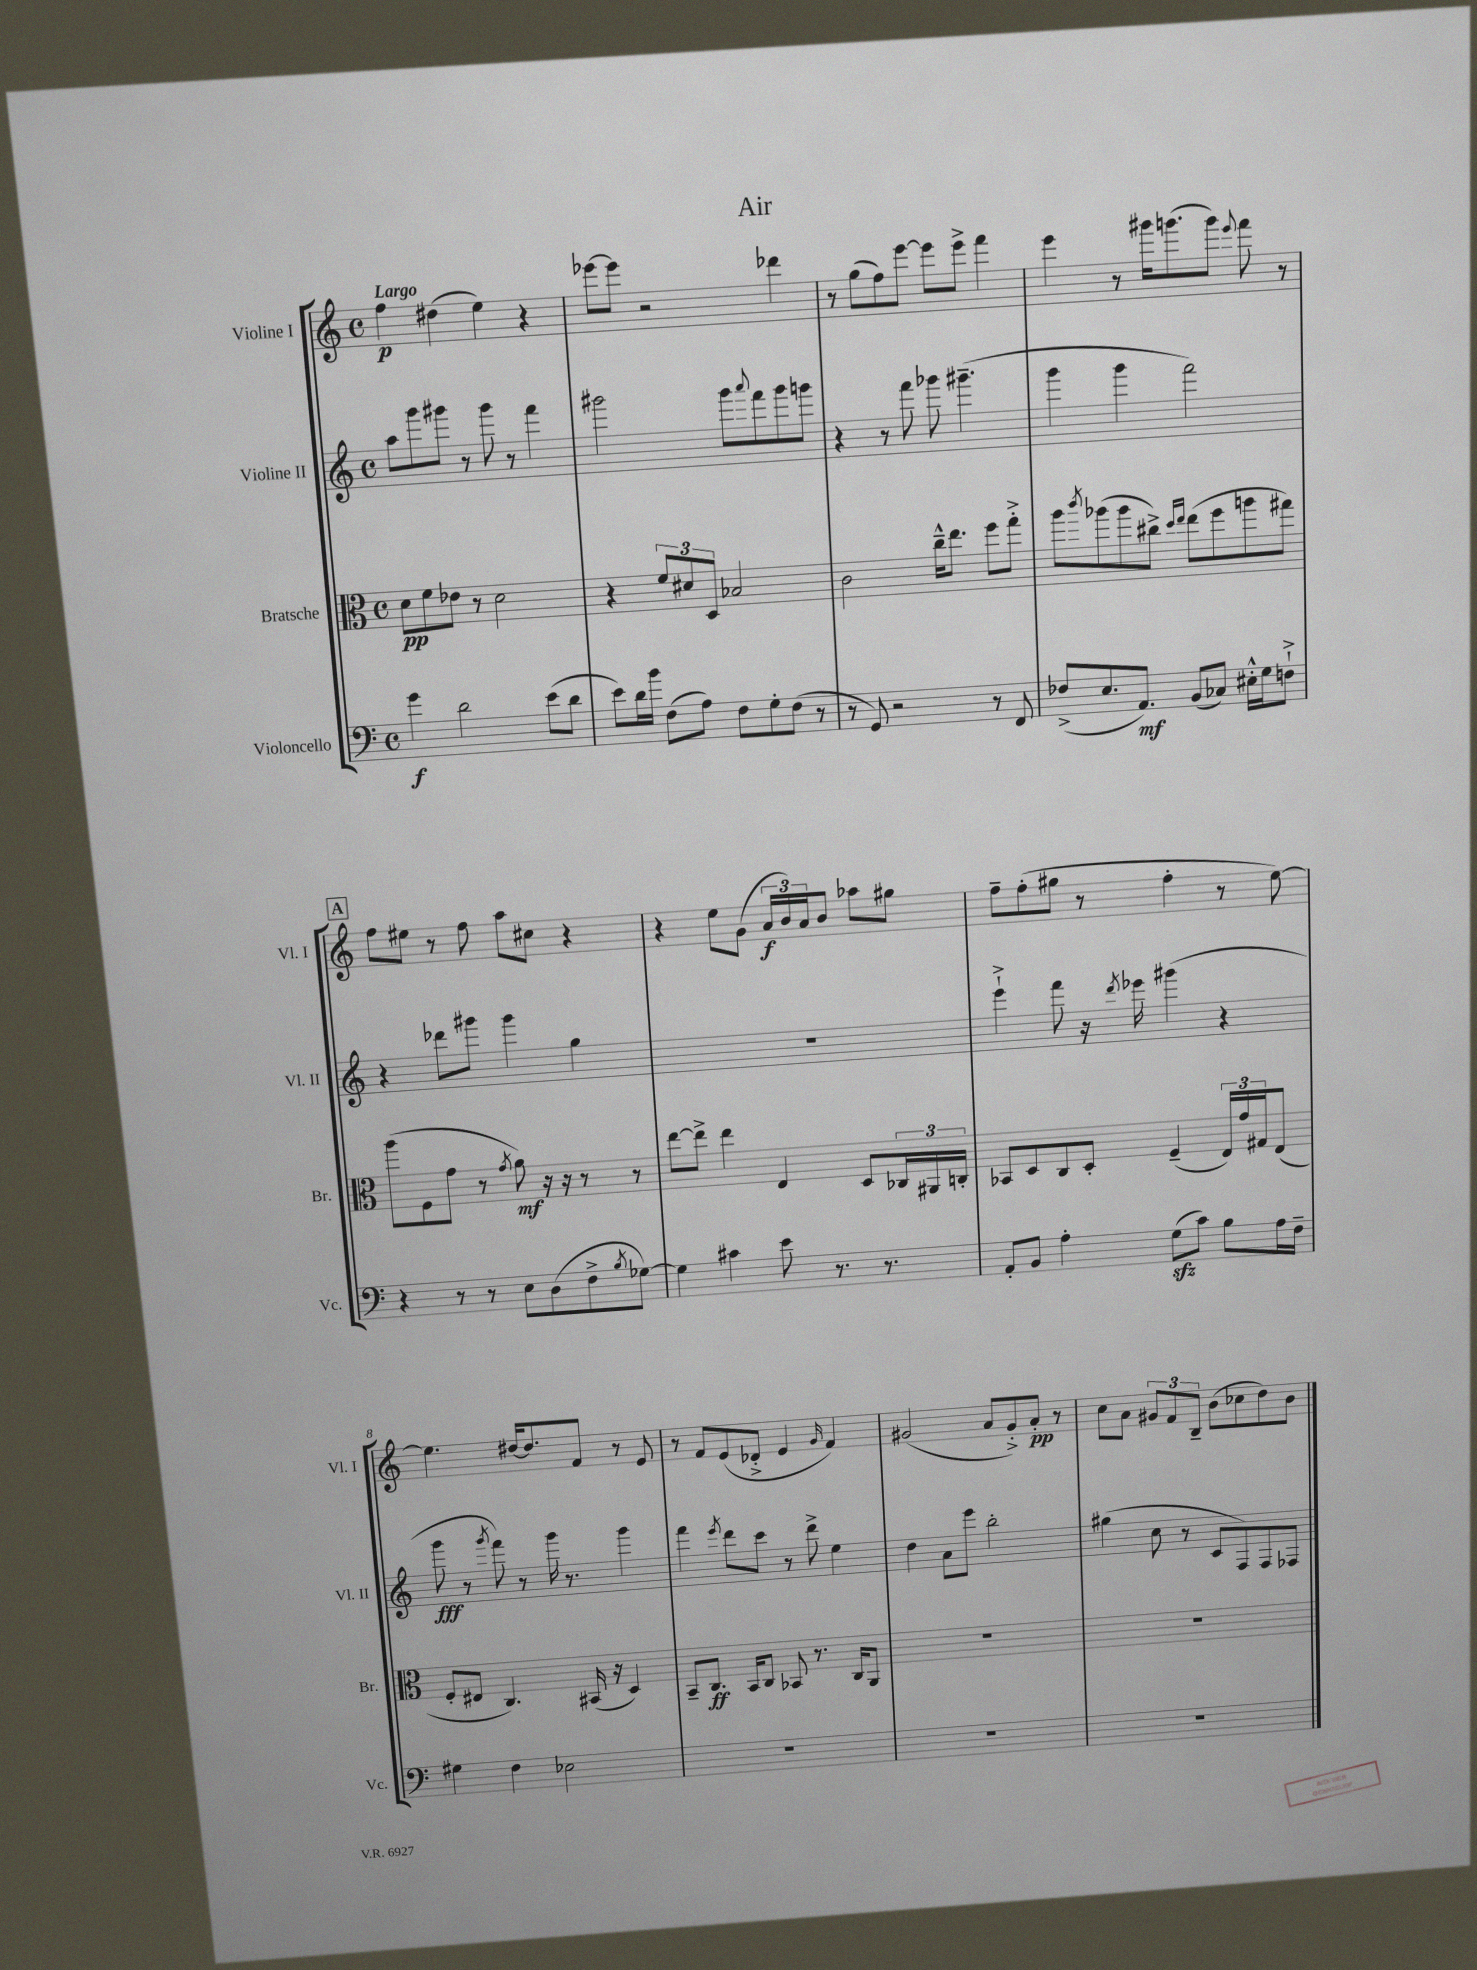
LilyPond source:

\header { title = "Air" }
<<
\new StaffGroup <<
\new Staff = "s0" \with { instrumentName = "Violine I" shortInstrumentName = "Vl. I" } {
    \clef treble \key c \major \defaultTimeSignature \time 4/4 \tempo "Largo"
    f''4\p dis''4( e''4) r4 |
    ees'''8~ ees'''8 r2 des'''4 |
    r8 g''8( f''8) e'''8~ e'''8 e'''8-> f'''4 |
    e'''4 r8 gis'''16 g'''8.( g'''8) \appoggiatura { e'''8 } f'''8 r8 |
    \mark \markup { \box "A" } f''8 eis''8 r8 f''8 a''8 cis''8 r4 |
    r4 e''8 g'8( \tuplet 3/2 { a'16\f b'16) a'16 } b'8 aes''8 gis''8 |
    f''8-- f''8-.( gis''8 r8 f''4-. r8 e''8~) |
    e''4. dis''16~ dis''8. f'8 r8 e'8 |
    r8 f'8 e'8( des'8-.-> e'4 \grace { g'16 } f'4) |
    gis'2( a'8 gis'8-.->) a'8-.\pp r8 |
    c''8 a'8 \tuplet 3/2 { gis'8 f'8 b8-- } b'8( ces''8 d''8) b'8 \bar "|." |
}
\new Staff = "s1" \with { instrumentName = "Violine II" shortInstrumentName = "Vl. II" } {
    \clef treble \key c \major \defaultTimeSignature \time 4/4
    a''8 g'''8 gis'''8 r8 gis'''8 r8 f'''4 |
    gis'''2 gis'''8 \appoggiatura { a'''8 } f'''8 gis'''8 g'''8 |
    r4 r8 f'''8 ges'''8 gis'''4.--( |
    g'''4 g'''4 f'''2) |
    \mark \markup { \box "A" } r4 des'''8 gis'''8 gis'''4 g''4 |
    R1 |
    e'''4-!-> f'''8 r16 \acciaccatura { d'''8 } ees'''16 gis'''4( r4 |
    g'''8\fff r8 \acciaccatura { g'''8 } f'''8) r8 g'''16 r8. g'''4 |
    f'''4 \acciaccatura { e'''8 } d'''8 c'''8 r8 d'''8-> e''4 |
    d''4 a'8 e'''8 b''2-. |
    gis''4( c''8 r8 c'8 f8) f8 fes8 \bar "|." |
}
\new Staff = "s2" \with { instrumentName = "Bratsche" shortInstrumentName = "Br." } {
    \clef alto \key c \major \defaultTimeSignature \time 4/4
    d'8\pp f'8 ees'8 r8 d'2 |
    r4 \tuplet 3/2 { f'8 dis'8 d8 } bes2 |
    c'2 c''16---^ e''8. f''8 g''8-.-> |
    a''8 \acciaccatura { c'''8 } aes''8( aes''8 cis''8->) \grace { d''16 e''16 } e''8( f''8 a''8 gis''8) |
    \mark \markup { \box "A" } a''8( f8 g'8 r8 \acciaccatura { g'8 } a'8\mf) r16 r16 r8 r8 |
    e''8~ e''8-> e''4 e4 d8 \tuplet 3/2 { ces16 ais,16 c16-. } |
    bes,8 d8 c8 d8-. f4--( \tuplet 3/2 { e16) g'16 gis16 } e8( |
    f8-. eis8 c4.) bis,16( r16 d4) |
    b,8-- c8.\ff b,16 c8 bes,8 r8. c16 a,8 |
    R1 |
    R1 \bar "|." |
}
\new Staff = "s3" \with { instrumentName = "Violoncello" shortInstrumentName = "Vc." } {
    \clef bass \key c \major \defaultTimeSignature \time 4/4
    g'4\f d'2 e'8( d'8 |
    e'8) d'16 b'16 f8( a8) f8 g8-. f8( r8 |
    r8 g,8) r2 r8 f,8 |
    fes8->( e8. a,8.\mf) b,8( ces8) eis16-.-^ g16 f8-!-> |
    \mark \markup { \box "A" } r4 r8 r8 e8 d8( f8-> \acciaccatura { b8 } ges8~) |
    ges4 cis'4 e'8 r8. r8. |
    a,8-. b,8 a4-. g8\sfz( c'8) b8 a16 f16-- |
    gis4 f4 ees2 |
    R1 |
    R1 |
    R1 \bar "|." |
}
>>
>>
